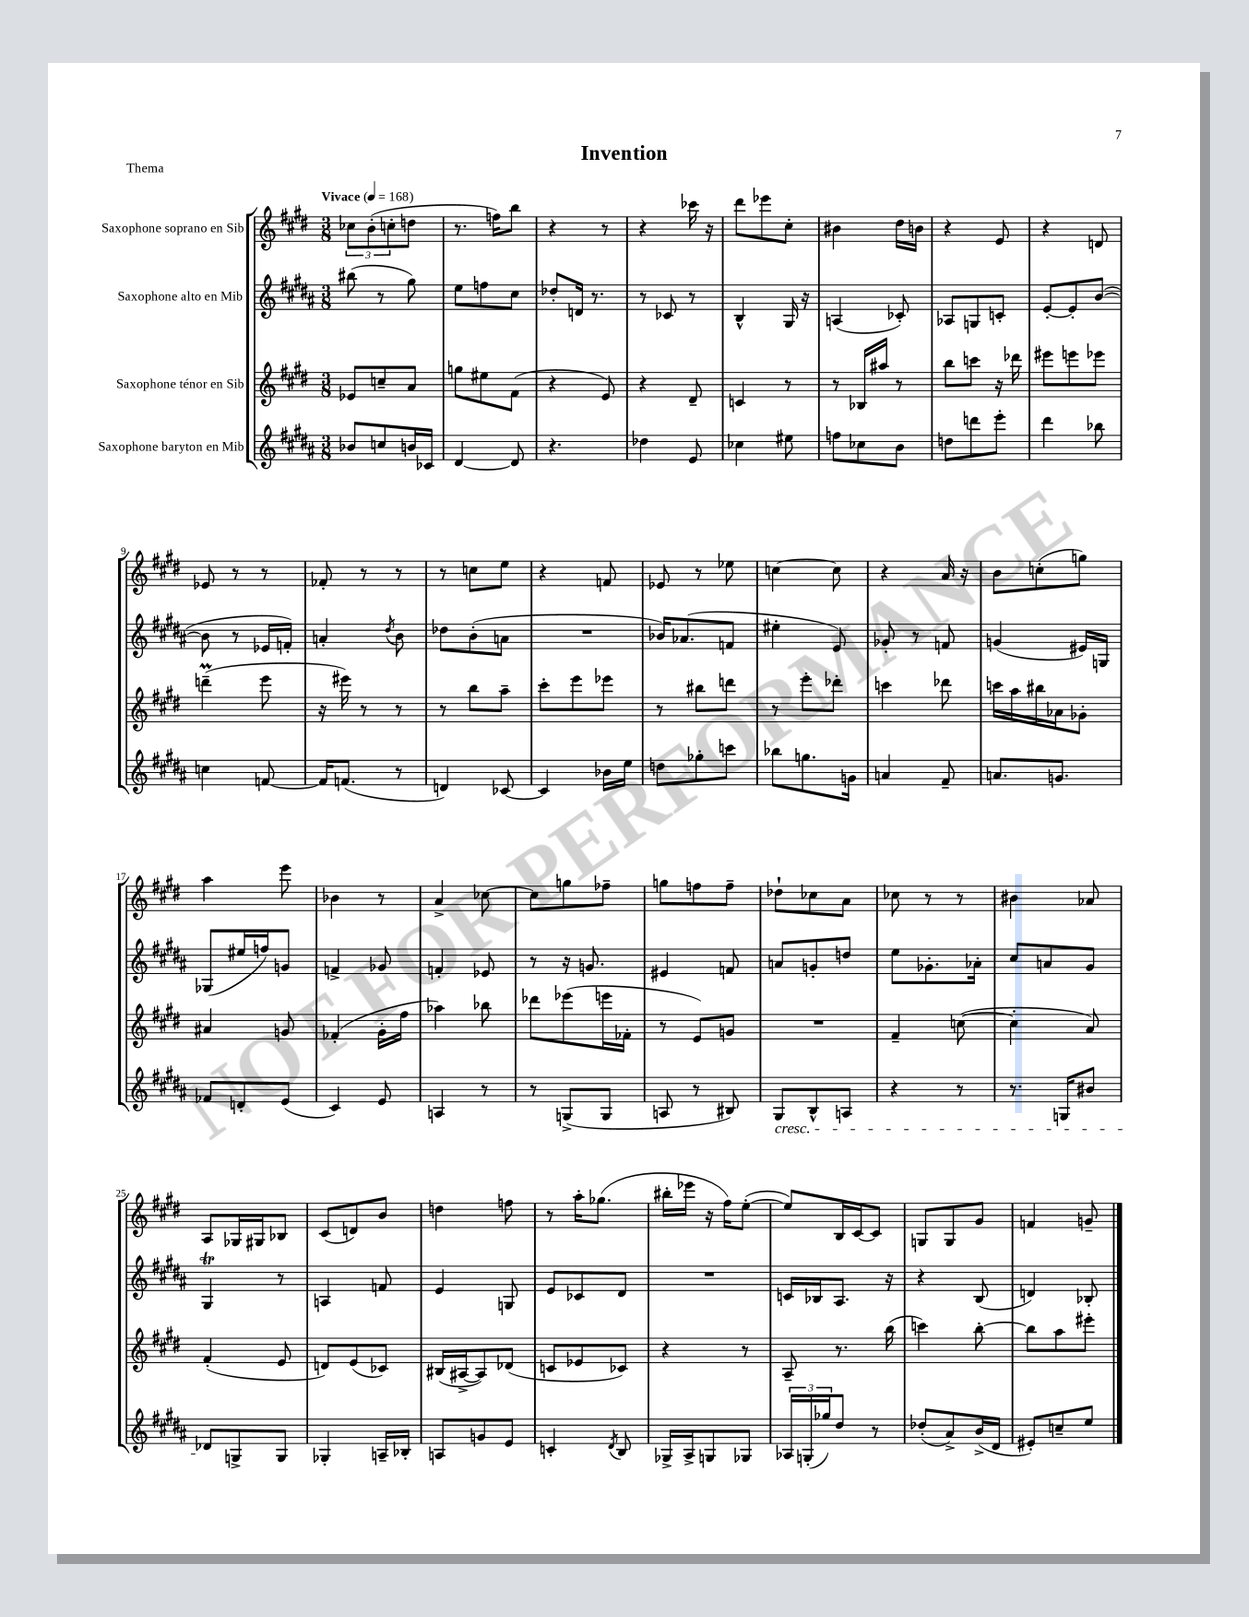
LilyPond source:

\header { title = "Invention" piece = "Thema" }
<<
\new StaffGroup <<
\new Staff = "s0" \with { instrumentName = "Saxophone soprano en Sib" } {
    \clef treble \key e \major \numericTimeSignature \time 3/8 \tempo "Vivace" 4 = 168
    \tuplet 3/2 { ces''8 b'8-.( c''8-. } d''8 |
    r8. f''16) b''8 |
    r4 r8 |
    r4 ces'''16 r16 |
    dis'''8 ees'''8 cis''8-. |
    bis'4 dis''16 b'16 |
    r4 e'8 |
    r4 d'8 |
    ees'8 r8 r8 |
    fes'8-. r8 r8 |
    r8 c''8 e''8 |
    r4 f'8 |
    ees'8 r8 ees''8 |
    c''4~ c''8 |
    r4 a'16 r16 |
    b'8 c''8-.( g''8) |
    a''4 e'''8 |
    bes'4 r8 |
    a'4-> ces''8~ |
    ces''8 g''8 fes''8-- |
    g''8 f''8 f''8-- |
    des''8-! ces''8 a'8 |
    ces''8 r8 r8 |
    bis'4 aes'8 |
    a8 ges16 gis16 bes8 |
    cis'8( d'8) b'8 |
    d''4 f''8 |
    r8 a''16-. ges''8.( |
    bis''16-. ees'''16 r16 fis''16) e''8~-.( |
    e''8) b16 cis'16~ cis'8 |
    g8 g8 gis'8 |
    f'4 g'8-- \bar "|." |
}
\new Staff = "s1" \with { instrumentName = "Saxophone alto en Mib" } {
    \clef treble \key b \major \numericTimeSignature \time 3/8
    bis''8( r8 gis''8) |
    e''8 f''8 cis''8 |
    des''8-. d'16 r8. |
    r8 ces'8 r8 |
    b4-^ gis16 r16 |
    a4( ces'8-.) |
    aes8 g8 c'8-. |
    e'8~-. e'8-. b'8~( |
    b'8 r8 ees'16 f'16-.) |
    a'4-. \acciaccatura { dis''8 } b'8 |
    des''8 b'8-.( a'8 |
    R4. |
    bes'16) aes'8.( f'8 |
    eis''4-. e'8) |
    ges'8-. r8 f'8 |
    g'4( eis'16) g16 |
    ges8( eis''16 f''16) g'8 |
    f'4-> ges'8 |
    f'4-. ees'8 |
    r8 r16 g'8. |
    eis'4 f'8 |
    a'8 g'8-. d''8 |
    e''8 ges'8.-. aes'16-. |
    cis''8 a'8 gis'8 |
    gis4\trill r8 |
    a4 f'8 |
    e'4 g8 |
    e'8 ces'8 dis'8 |
    R4. |
    c'16 bes16 ais8. r16 |
    r4 b8( |
    d'4) bes8-. \bar "|." |
}
\new Staff = "s2" \with { instrumentName = "Saxophone ténor en Sib" } {
    \clef treble \key e \major \numericTimeSignature \time 3/8
    ees'8 c''8-- a'8 |
    g''8 eis''8 fis'8( |
    r4 e'8) |
    r4 dis'8-- |
    c'4 r8 |
    r8 bes16 ais''16 r8 |
    b''8 c'''8 r16 des'''16 |
    eis'''8 e'''8 ees'''8 |
    d'''4--\prall( e'''8 |
    r16 eis'''16) r8 r8 |
    r8 b''8 a''8-- |
    cis'''8-. e'''8 ees'''8 |
    r8 bis''8 d'''8 |
    r8 e'''8-. des'''8-. |
    c'''4 des'''8 |
    c'''16 a''16 bis''16 aes'16 ges'8-. |
    ais'4 g'8 |
    fes'4-.( gis'16-. fis''16 |
    aes''4) bes''8 |
    des'''8 ees'''8( e'''16 fes'16-. |
    r8 e'8) g'8 |
    R4. |
    fis'4-- c''8~( |
    c''4-. a'8) |
    fis'4-.( e'8 |
    d'8) e'8( ces'8) |
    bis16( ais16~-> ais8) des'8( |
    c'8 ees'8 ces'8) |
    r4 r8 |
    a8-- r8. b''16( |
    c'''4) b''8~-. |
    b''8 a''8 eis'''8-. \bar "|." |
}
\new Staff = "s3" \with { instrumentName = "Saxophone baryton en Mib" } {
    \clef treble \key b \major \numericTimeSignature \time 3/8
    bes'8 c''8 b'16 ces'16 |
    dis'4~ dis'8 |
    r4. |
    des''4 e'8 |
    ces''4 eis''8 |
    f''8 ces''8 b'8 |
    d''8 d'''8 e'''8-. |
    dis'''4 bes''8 |
    c''4 f'8~ |
    f'16 f'8.( r8 |
    d'4) ces'8~ |
    ces'4 bes'16 e''16 |
    d''8 ges''8-. c'''8 |
    bes''8 g''8. g'16 |
    a'4 fis'8-- |
    a'8. g'8. |
    fes'8 d'8-. e'8( |
    cis'4) e'8 |
    a4 r8 |
    r8 g8->( g8 |
    a8 r8 bis8) |
    gis8\cresc b8-^ a8 |
    r4 r8 |
    r8. g16 bis'8 |
    des'8\! g8-> g8 |
    ges4-. a16-- bes16-. |
    a8 g'8 e'8 |
    c'4-. \acciaccatura { dis'8 } b8 |
    ges16-> ais16-> g8 ges8 |
    \tuplet 3/2 { aes16 g16-.( ges''16) } dis''8 r8 |
    des''8-.( ais'8->) b'16->( dis'16 |
    eis'8-.) c''8-- e''8 \bar "|." |
}
>>
>>
